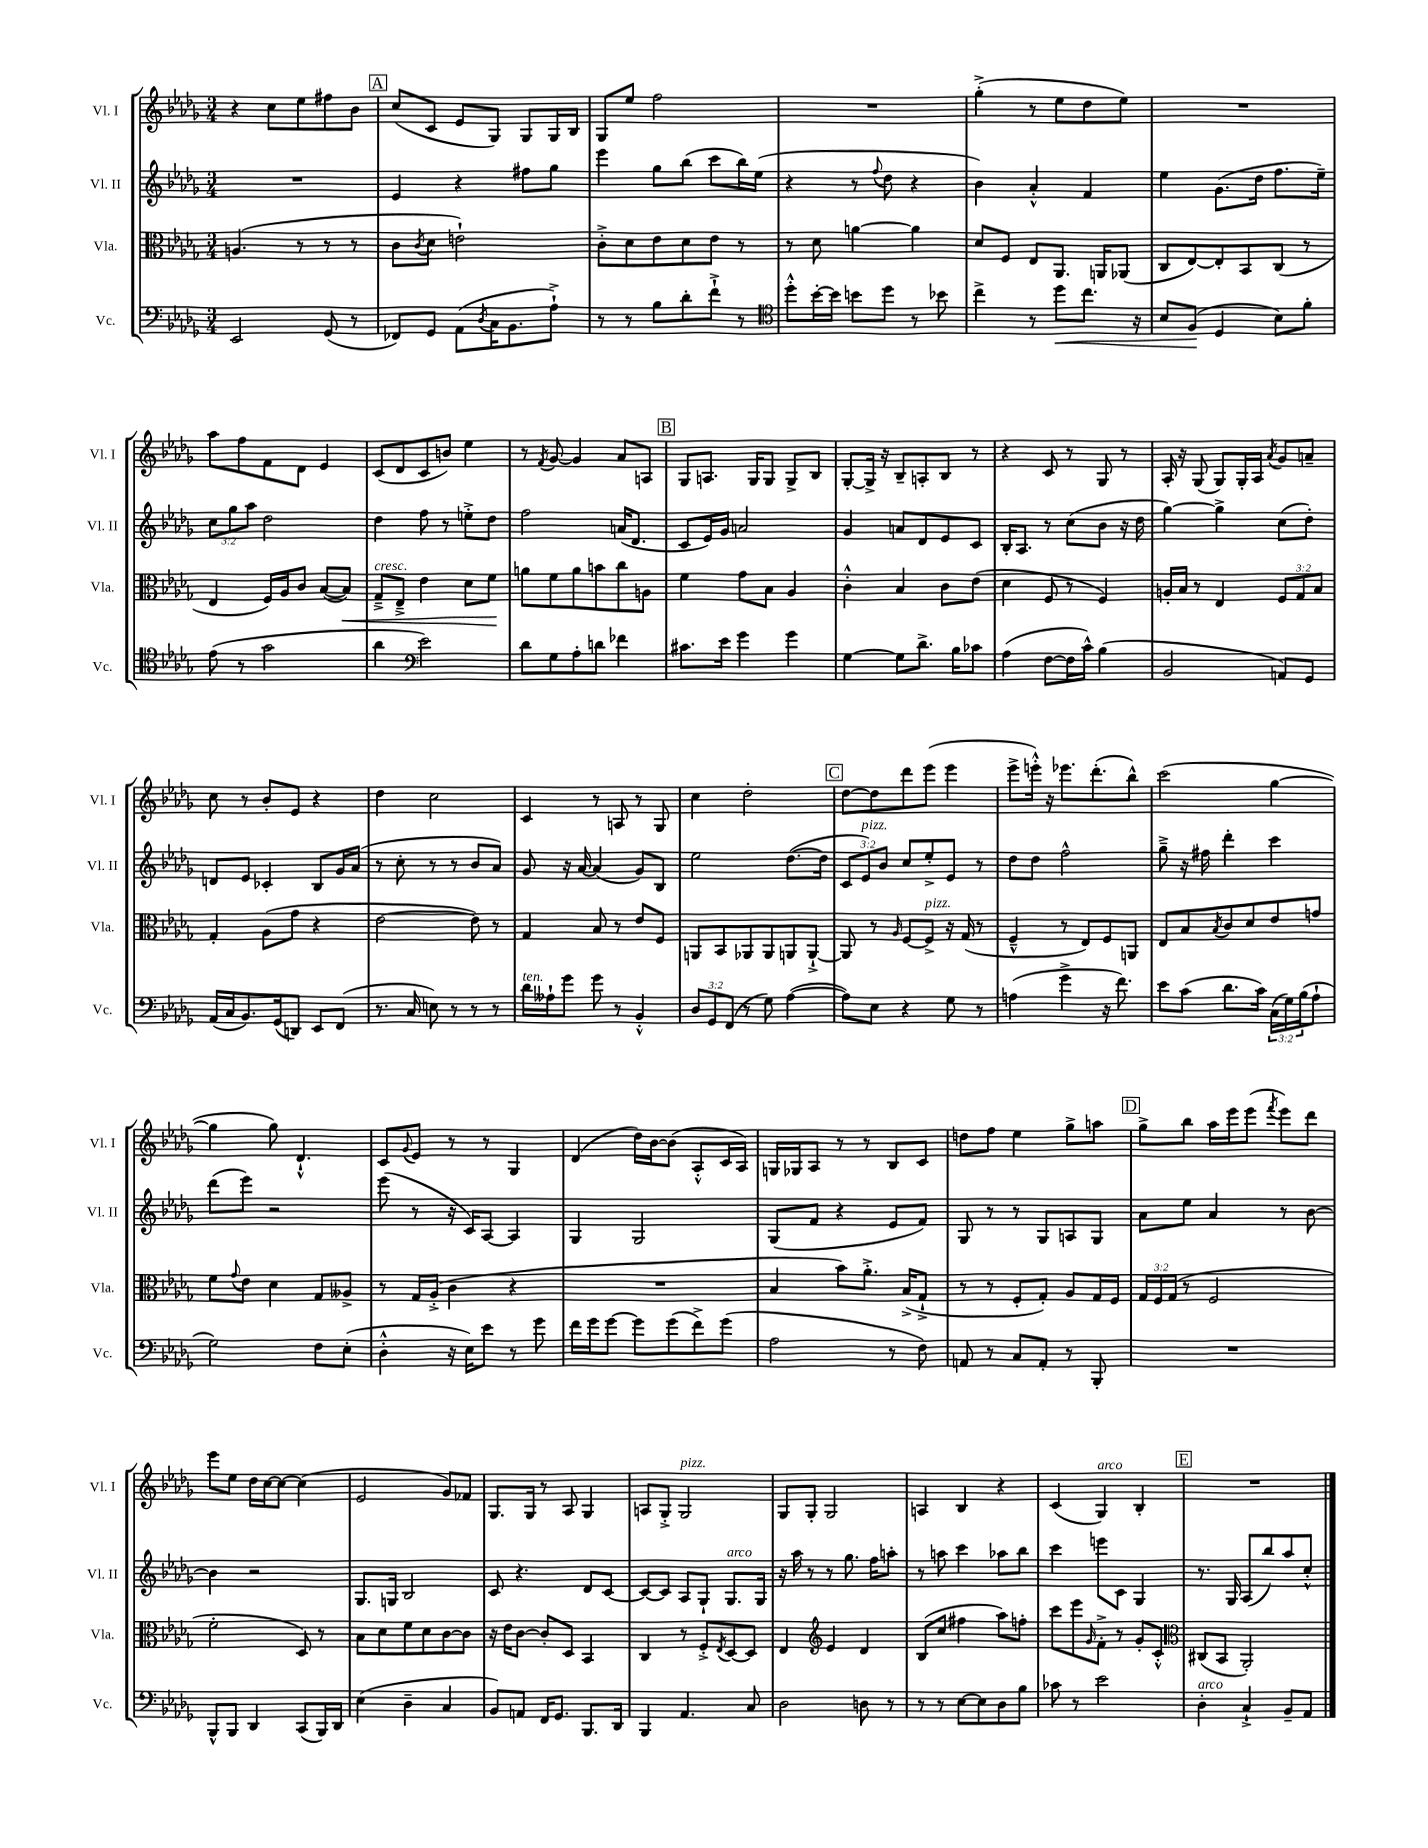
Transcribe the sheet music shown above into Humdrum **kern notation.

**kern	**kern	**kern	**kern
*staff4	*staff3	*staff2	*staff1
*clefF4	*clefC3	*clefG2	*clefG2
*k[b-e-a-d-g-]	*k[b-e-a-d-g-]	*k[b-e-a-d-g-]	*k[b-e-a-d-g-]
*M3/4	*M3/4	*M3/4	*M3/4
2EE-	(4.A	2.r	4r
.	.	.	8cc
.	8r	.	8ee-
(8GG-	8r	.	8ff#
8r	8r	.	8b-
=	=	=	=
8FF-)	8c	4e-	(8cc
.	8qc	.	.
8GG-	8d-	.	8c
(8AA-	2e`)	4r	8e-
8qD-	.	.	.
16C	.	.	8G-)
8.BB-	.	.	.
.	.	8ff#	8G-
8A-`^)	.	8gg-	16G-
.	.	.	16B-
=	=	=	=
8r	8c'^	4eee-	8G-
8r	8d-	.	8ee-
8B-	8e-	8gg-	2ff
8d-'	8d-	(8bb-	.
8f`^	8e-	8ccc	.
8r	8r	16bb-)	.
.	.	(16ee-	.
=	=	=	=
*clefC4	*	*	*
8dd-'^^	8r	4r	2.r
[16b-'	8d-	.	.
16b-]	.	.	.
8b	[4a	8r	.
.	.	8qqff	.
8dd-	.	8dd-	.
8r	4a]	4r	.
8b-	.	.	.
=	=	=	=
4cc^	8d-	4b-)	(4gg-'^
.	8F	.	.
8r	8E-	4a-'^^	8r
8dd-	8.AA-	.	8ee-
8.cc	.	4f	8dd-
.	16AA	.	.
.	(8AA-	.	8ee-)
16r	.	.	.
=	=	=	=
8B-	8C	4ee-	2.r
(8F	[8E-)	.	.
4D-	8E-']	(8.g-	.
.	8BB-	.	.
.	.	16dd-	.
8B-)	(8C	8.ff	.
8f'	8r	.	.
.	.	16ee-~)	.
=	=	=	=
(8e-	4E-	12cc	8aa-
.	.	12gg-	.
8r	.	.	8ff
.	.	12aa-	.
2g-	16F)	2dd-	8f
.	16A-	.	.
.	8c	.	8d-
.	([8B-	.	4e-
.	8B-])	.	.
=	=	=	=
4a-	8G-~^	4dd-	(8c
.	8E-~^	.	8d-
*clefF4	*	*	*
2e-)	4e-	8ff	8c
.	.	8r	8b)
.	8d-	8ee'^	4ee-
.	8f	8dd-	.
=	=	=	=
8d-	8a	2ff	8r
.	.	.	8qf
8G-	8f	.	[8g-
8A-'	8a	.	4g-]
8d	8b	.	.
4f-	8cc	(16a	8a-
.	.	8.d-	.
.	8A	.	8A
=	=	=	=
8.c#	4f	8c	8G-
.	.	16e-)	8.A
16e-	.	16g-	.
4g-	8g-	2a	.
.	.	.	16G-
.	8B-	.	8G-
4g-	4A-	.	8G-^
.	.	.	8B-
=	=	=	=
[4G-	4c'^^	4g-	[8G-'
.	.	.	16G-^]
.	.	.	16r
8G-]	4B-	8a	8B-~
8.d-^	.	8d-	8A'
.	8c	8e-	8B-
16B-	.	.	.
8c-	(8e-	8c	8r
=	=	=	=
(4A-	4d-	16B-'	4r
.	.	8.A-	.
[8F	8F	8r	8c
16F]	8r	(8cc	8r
16c^^)	.	.	.
(4B-	4F)	8b-	8G-
.	.	16r	8r
.	.	16dd-	.
=	=	=	=
2BB-	16A'	[4gg-)	16A-'
.	16B-	.	16r
.	8r	.	(8G-
.	4E-	4gg-^]	8G-)
.	.	.	16G-'
.	.	.	16A-
.	.	.	8qa-
8AA)	12F	(8cc	8g-
.	12G-	.	.
8GG-	.	8dd-')	8a~
.	12B-	.	.
=	=	=	=
(16AA-	4G-'	8d	8cc
16C	.	.	.
8.BB-)	.	8e-	8r
.	(8A-	4c-'	8b-'
(16GG-	.	.	.
8DD)	8g-	.	8e-
8EE-	4r	8B-	4r
(8FF	.	16g-	.
.	.	(16a-	.
=	=	=	=
8.r	[2e-	8r	4dd-
.	.	8cc'	.
16C	.	.	.
8E)	.	8r	2cc
8r	.	8r	.
8r	8e-])	8b-	.
8r	8r	8a-)	.
=	=	=	=
16d-	4G-	8g-	4c
16A--`	.	.	.
8g-	.	16r	.
.	.	[16a-	.
8g-	8B-	(4a-]	8r
8r	8r	.	8A
4BB-'^^	8e-	8g-)	8r
.	8F	8B-	8G-
=	=	=	=
12D-	8AA	2ee-	4cc
12GG-	.	.	.
.	8BB-	.	.
(12FF	.	.	.
8r	8AA-	.	2dd-'
8G-)	8AA-	.	.
([4A-	8AA	([8.dd-	.
.	[8AA`^	.	.
.	.	16dd-]	.
=	=	=	=
8A-])	8AA]	12c	[8dd-
.	.	12e-)	.
8E-	8r	.	8dd-]
.	.	12b-	.
.	16qqA-	.	.
4r	[8F	8cc	8ddd-
.	8F^]	8ee-'^	(8eee-
8G-	16r	8e-	4eee-
.	(16G-	.	.
8r	8r	8r	.
=	=	=	=
(4A	4F~^^	8dd-	8eee-^
.	.	8dd-	16eee'^^)
.	.	.	16r
4g-^	8r	2ff^^	8.eee-
.	8E-)	.	.
.	.	.	(8.ddd-'
16r	8F	.	.
8.f)	.	.	.
.	8AA	.	8bb-^^)
=	=	=	=
8e-	8E-	8gg-~^	(2ccc
(8c	8B-	16r	.
.	.	16ff#	.
.	8qB-	.	.
8.d-	8c	4ddd-'	.
.	8d-	.	.
16c)	.	.	.
(24C	8e-	4ccc	[4gg-
24G-)	.	.	.
(24B-	.	.	.
8A-`	8g	.	.
=	=	=	=
2G-)	8f	(8ddd-	4gg-]
.	8qqg-	.	.
.	8e-	8eee-)	.
.	4d-	2r	8gg-)
.	.	.	4.d-`^^
8F	8G-	.	.
(8E-'	8A--^	.	.
=	=	=	=
4D-'^^	8r	(8eee-	8c
.	.	.	8qqg-
.	16G-	8r	8e-
.	(16A-'^	.	.
16r	4c	16r	8r
16E-)	.	16c)	.
8e-	.	[8A-	8r
8r	4r	4A-]	4G-
8g-	.	.	.
=	=	=	=
16f	2.r	4G-	(4d-
16g-	.	.	.
[8g-	.	.	.
8g-]	.	2G-	16dd-)
.	.	.	[16b-
(8g-	.	.	(8b-]
8f^)	.	.	8A-'^^
(8g-	.	.	16c
.	.	.	16A-)
=	=	=	=
2A-	4B-	(8G-	16G
.	.	.	16G-
.	.	8f	8A-
.	8b-)	4r	8r
.	8.a-'^	.	8r
8r	.	8e-	8B-
.	(16B-^	.	.
8F)	8G-`^	8f)	8c
=	=	=	=
8AA	8r	8G-	8dd
8r	8r	8r	8ff
8C	8F'	8r	4ee-
8AA'	8G-')	8G-	.
8r	8A-	8A	8gg-^
8BBB-'	16G-	8G-	8aa
.	16F	.	.
=	=	=	=
2.r	24G-	8a-	8gg-^
.	24F	.	.
.	(24G-	.	.
.	8r	8ee-	8bb-
.	2F	4a-	16aa-
.	.	.	16eee-
.	.	.	(8eee-
.	.	.	8qfff
.	.	8r	8eee-)
.	.	[8b-	8ddd-
=	=	=	=
8BBB-^^	2f'	4b-]	8eee-
8BBB-	.	.	8ee-
4DD-	.	2r	16dd-
.	.	.	[16cc
.	.	.	8cc_
(8CC	8D-)	.	(4cc]
16BBB-)	8r	.	.
16DD-	.	.	.
=	=	=	=
(4E-	8B-	8.G-	2e-
.	8d-	.	.
.	.	16G	.
4D-~	8f	2B-	.
.	8d-	.	.
4C	[8c	.	8g-)
.	8c]	.	8f-
=	=	=	=
8BB-)	16r	8c	8.G-
.	16e-	.	.
8AA	[8c	4.r	.
.	.	.	16G-
16FF	8c']	.	8r
8.GG-	.	.	.
.	8D-	.	8A-
8.BBB-	4BB-	8d-	4G-
.	.	[8c	.
16DD-	.	.	.
=	=	=	=
4BBB-	4C	8c_	8A
.	.	8c]	8G-'^
4.AA-	8r	8A-	2G-
.	8F'^	8G-`	.
.	8qE-	.	.
.	[8D-	8.G-	.
8C	8D-]	.	.
.	.	16G-	.
=	=	=	=
2D-	4E-	16r	8G-
.	.	16aa-	.
.	.	8r	8G-'
*	*clefG2	*	*
.	4e-	8r	2G-
.	.	8.gg-	.
8D	4d-	.	.
.	.	16ff	.
8r	.	8aa'	.
=	=	=	=
8r	(8B-	8r	4A
8r	8cc	8aa	.
[8E-	4ff#	4ccc	4B-
8E-]	.	.	.
8D-	8aa-)	8aa-	4r
8B-	8ff'	8bb-	.
=	=	=	=
8c-	8ccc	4ccc	(4c
8r	8eee-	.	.
.	16qqg-	.	.
2e-	8f'^	8eee	4G-)
.	8r	8c	.
.	8g-'	4G-	4B-'
.	8c'^^	.	.
=	=	=	=
*	*clefC3	*	*
4D-'	(8C#	8.r	2.r
.	8BB-	.	.
.	.	16G-	.
4C`^	2AA-')	(8A-	.
.	.	8bb-)	.
8BB-~	.	8aa-	.
8AA-	.	8cc'^^	.
==	==	==	==
*-	*-	*-	*-
